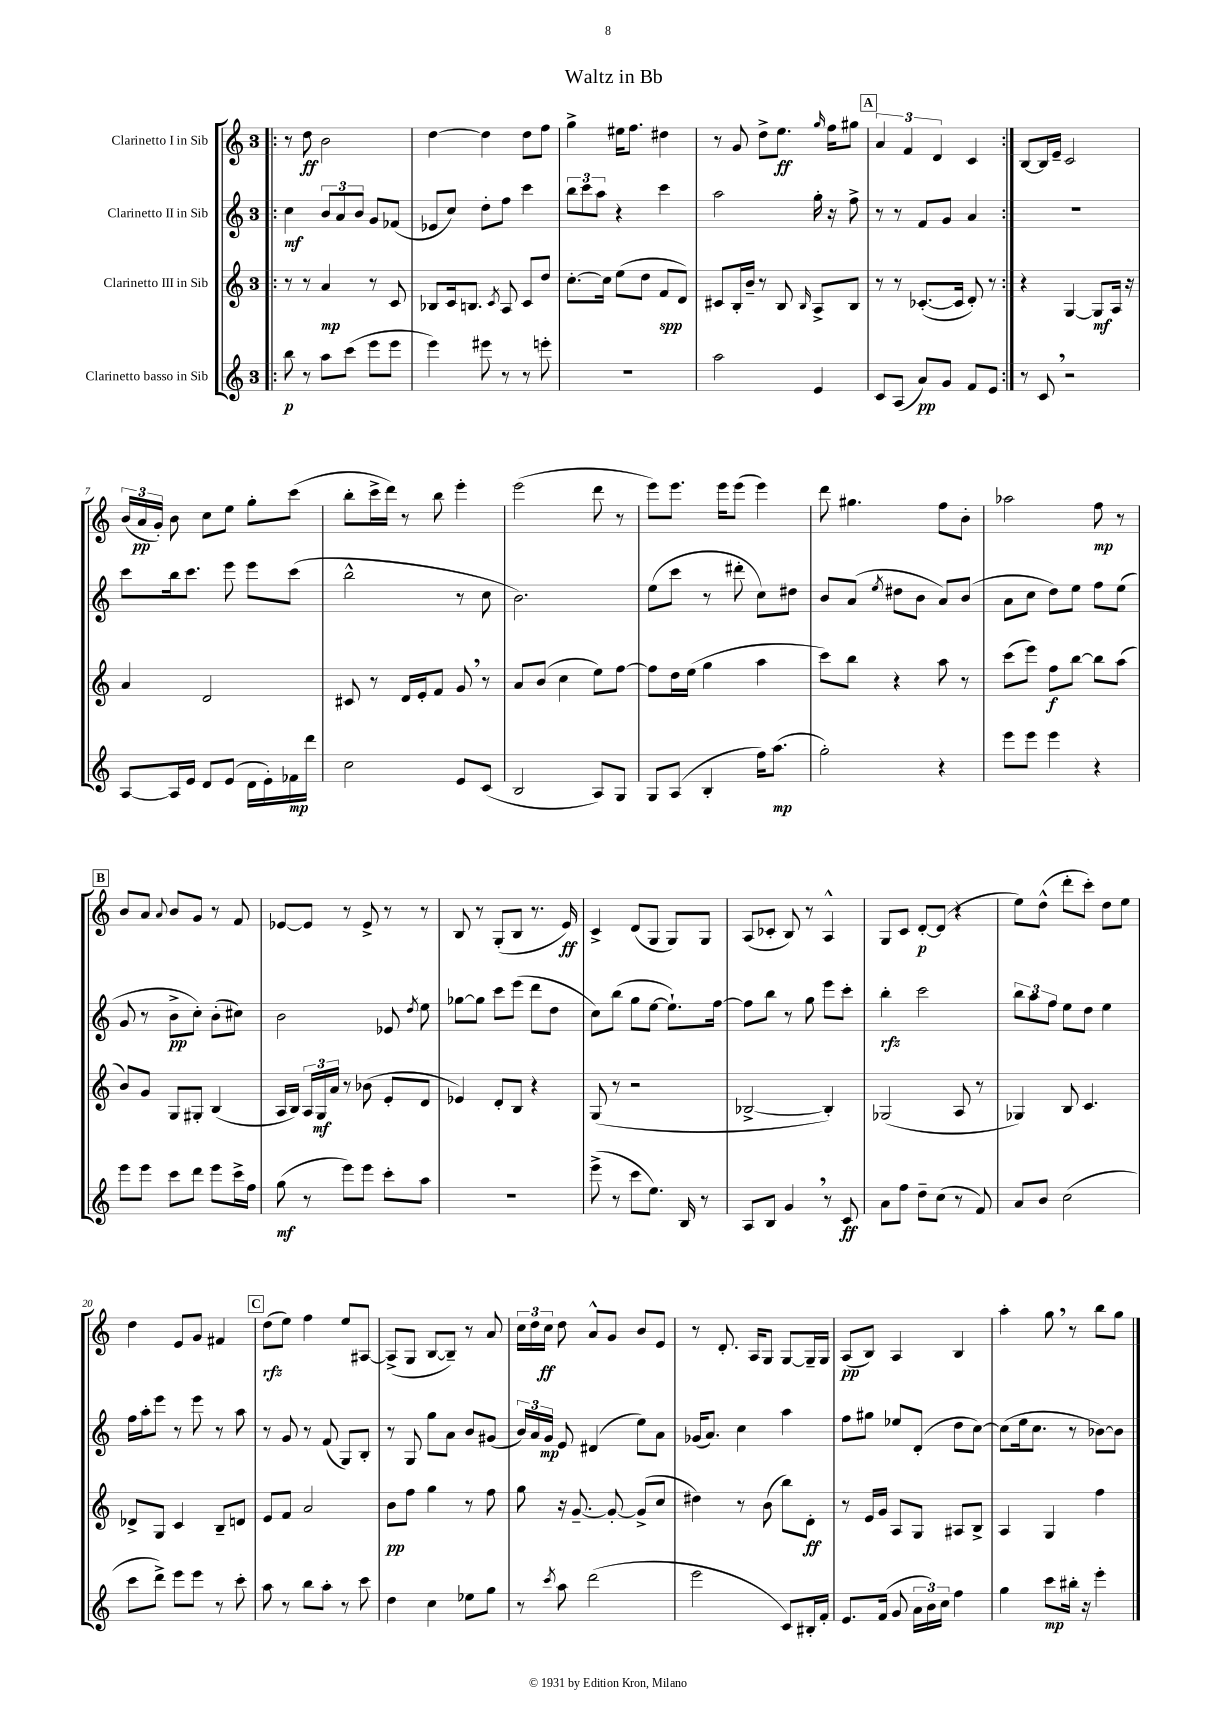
\header { title = "Waltz in Bb" }
<<
\new StaffGroup <<
\new Staff = "s0" \with { instrumentName = "Clarinetto I in Sib" } {
    \clef treble \key c \major \once \override Staff.TimeSignature.style = #'single-digit \time 3/4
    \autoBeamOff \repeat volta 2 { \bar ".|:" r8 d''8\ff b'2 |
    d''4~ d''4 d''8[ f''8] |
    g''4-> eis''16[ f''8.] dis''4 |
    r8 g'8 d''8[-> e''8.]\ff \grace { g''16 } f''16[ gis''8] |
    \mark \markup { \box "A" } \tuplet 3/2 { a'4 f'4 d'4 } c'4 | }
    b8[~ b16 e'16]-- c'2 |
    \tuplet 3/2 { b'16[( a'16\pp g'16]-.) } b'8 c''8[ e''8] g''8[-. c'''8]( |
    b''8[-. c'''16-> d'''16]) r8 b''8 e'''4-. |
    e'''2( d'''8 r8 |
    e'''8[) e'''8.] e'''16[ e'''8]( e'''4) |
    d'''8 gis''4. f''8[ b'8]-. |
    aes''2 f''8\mp r8 |
    \mark \markup { \box "B" } b'8[ a'8] \appoggiatura { a'8 } b'8[ g'8] r8 f'8 |
    ees'8[~ ees'8] r8 ees'8-> r8 r8 |
    b8 r8 g8[-.( b8] r8. e'16\ff) |
    c'4-> d'8[( g8] g8[) g8] |
    a8[( ces'8]-. b8) r8 a4-^ |
    g8[ c'8] d'8[~-.\p d'8]( r4 |
    e''8[) d''8]-^( d'''8[-. c'''8]-.) d''8[ e''8] |
    d''4 e'8[ g'8] fis'4 |
    \mark \markup { \box "C" } d''8[\rfz( e''8]) f''4 e''8[ ais8]~ |
    ais8[->( g8] b8[~ b8]--) r8 a'8 |
    \tuplet 3/2 { c''16[ d''16 c''16]\ff } d''8 a'8[-^ g'8] b'8[ e'8] |
    r8 d'8.-. a16[ g8] g8[~ g16-- g16] |
    a8[\pp( b8]) a4 b4 |
    a''4-. g''8 \breathe r8 b''8[ g''8] \bar "|." |
}
\new Staff = "s1" \with { instrumentName = "Clarinetto II in Sib" } {
    \clef treble \key c \major \once \override Staff.TimeSignature.style = #'single-digit \time 3/4
    \autoBeamOff \repeat volta 2 { \bar ".|:" c''4\mf \tuplet 3/2 { b'8[ a'8 b'8] } g'8[ fes'8]( |
    ees'8[ c''8]) d''8[-. f''8] c'''4 |
    \tuplet 3/2 { b''8[ c'''8 a''8] } r4 c'''4 |
    a''2 g''16-. r16 f''8-> |
    \mark \markup { \box "A" } r8 r8 f'8[ g'8] a'4 | }
    R2. |
    c'''8[ b''16 c'''8.] e'''8 e'''8[ c'''8]( |
    b''2-^ r8 c''8 |
    b'2.) |
    e''8[( c'''8] r8 dis'''8-. c''8[) dis''8] |
    b'8[ a'8]( \acciaccatura { e''8 } dis''8[ b'8] a'8[) b'8]( |
    a'8[ c''8] d''8[) e''8] f''8[ e''8]( |
    \mark \markup { \box "B" } g'8 r8 b'8[->\pp c''8]-.) b'8[-.( cis''8]) |
    b'2 ees'8 \acciaccatura { d''8 } e''8 |
    ges''8[~ ges''8] c'''8[ e'''8]( d'''8[ d''8] |
    c''8[) b''8]( g''8[ e''8]~ e''8.[-!) f''16]~ |
    f''8[ b''8] r8 g''8 e'''8[ c'''8]-. |
    b''4-.\rfz c'''2 |
    \tuplet 3/2 { b''8[ a''8 f''8] } e''8[ d''8] e''4 |
    f''16[ a''16-. e'''8] r8 e'''8 r8 a''8 |
    \mark \markup { \box "C" } r8 g'8 r8 f'8( g8[) b8]-. |
    r8 g8 g''8[ a'8] b'8[ gis'8]( |
    \tuplet 3/2 { b'16[) a'16 g'16]\mp } e'8 dis'4( e''8[) a'8] |
    ges'16[( a'8.]) c''4 a''4 |
    f''8[ gis''8] ees''8[ d'8]-.( d''8[ c''8]~) |
    c''8[( e''16 c''8.] r8 bes'8[~) bes'8] \bar "|." |
}
\new Staff = "s2" \with { instrumentName = "Clarinetto III in Sib" } {
    \clef treble \key c \major \once \override Staff.TimeSignature.style = #'single-digit \time 3/4
    \autoBeamOff \repeat volta 2 { \bar ".|:" r8 r8 a'4\mp r8 c'8 |
    bes8[ c'16 b8.] \acciaccatura { c'8 } a8 c'8[ d''8] |
    c''8.[~-. c''16] e''8[( d''8] f'8[\spp d'8]) |
    cis'8[ b16-. b'16]-- r8 b8 \grace { b16 } a8[-> b8] |
    \mark \markup { \box "A" } r8 r8 ces'8.[~-.( ces'16] d'8-.) r8 | }
    r4 g4~ g8[\mf a16] r16 |
    a'4 d'2 |
    cis'8 r8 d'16[ e'16-. f'8] g'8 \breathe r8 |
    a'8[ b'8]( c''4 e''8[) f''8]~ |
    f''8[ d''16 e''16]( g''4 a''4 |
    c'''8[) b''8] r4 a''8 r8 |
    c'''8[( e'''8]) f''8[\f b''8]~ b''8[ a''8]( |
    \mark \markup { \box "B" } b'8[) g'8] g8[ gis8]-. b4( |
    a16[ b16]) \tuplet 3/2 { a16[ g16\mf a'16] } r8 bes'8( e'8[-. d'8] |
    ees'4) d'8[-. b8] r4 |
    g8( r8 r2 |
    bes2~-> bes4-.) |
    ges2( a8 r8 |
    ges4) b8 c'4. |
    des'8[-> g8] c'4 b8[-- d'8] |
    \mark \markup { \box "C" } e'8[ f'8] a'2 |
    b'8[\pp f''8] g''4 r8 f''8 |
    g''8 r16 g'8.~-- g'8~-. g'8[->( c''8] |
    dis''4) r8 b'8( b''8[) d'8]-.\ff |
    r8 e'16[ g'16] a8[ g8] ais8[ b8]-> |
    a4 g4 f''4 \bar "|." |
}
\new Staff = "s3" \with { instrumentName = "Clarinetto basso in Sib" } {
    \clef treble \key c \major \once \override Staff.TimeSignature.style = #'single-digit \time 3/4
    \autoBeamOff \repeat volta 2 { \bar ".|:" b''8\p r8 a''8[ c'''8]( e'''8[ e'''8] |
    e'''4) eis'''8 r8 r8 e'''8-. |
    R2. |
    a''2 e'4 |
    \mark \markup { \box "A" } c'8[ a8]( a'8[\pp) g'8] f'8[ e'8] | }
    r8 c'8 \breathe r2 |
    a8[~ a16 e'16] d'8[ e'8]( d'16[ e'16-.) fes'16\mp d'''16] |
    c''2 e'8[ c'8]( |
    b2 a8[) g8] |
    g8[ a8]( b4-. f''16[) a''8.]\mp( |
    g''2-.) r4 |
    e'''8[ e'''8] e'''4 r4 |
    \mark \markup { \box "B" } e'''8[ e'''8] c'''8[ d'''8] e'''8[ c'''16-> f''16] |
    g''8\mf( r8 e'''8[) e'''8] c'''8[-. a''8] |
    R2. |
    e'''8->( r8 c'''8[ e''8.]) b16 r8 |
    a8[ b8] g'4 \breathe r8 c'8\ff |
    a'8[ f''8] d''8[-- c''8]( r8 f'8) |
    a'8[ b'8] c''2( |
    c'''8[ d'''8]->) e'''8[ e'''8] r8 c'''8-. |
    \mark \markup { \box "C" } a''8 r8 b''8[ a''8]-. r8 c'''8 |
    d''4 c''4 ees''8[ g''8] |
    r8 \acciaccatura { c'''8 } a''8 d'''2( |
    e'''2 c'8[) bis16-. f'16]-. |
    e'8.[ f'16]( g'8 \tuplet 3/2 { a'16[ b'16) c''16] } f''4 |
    g''4 c'''8[\mp bis''16]-. r16 e'''4-. \bar "|." |
}
>>
>>
